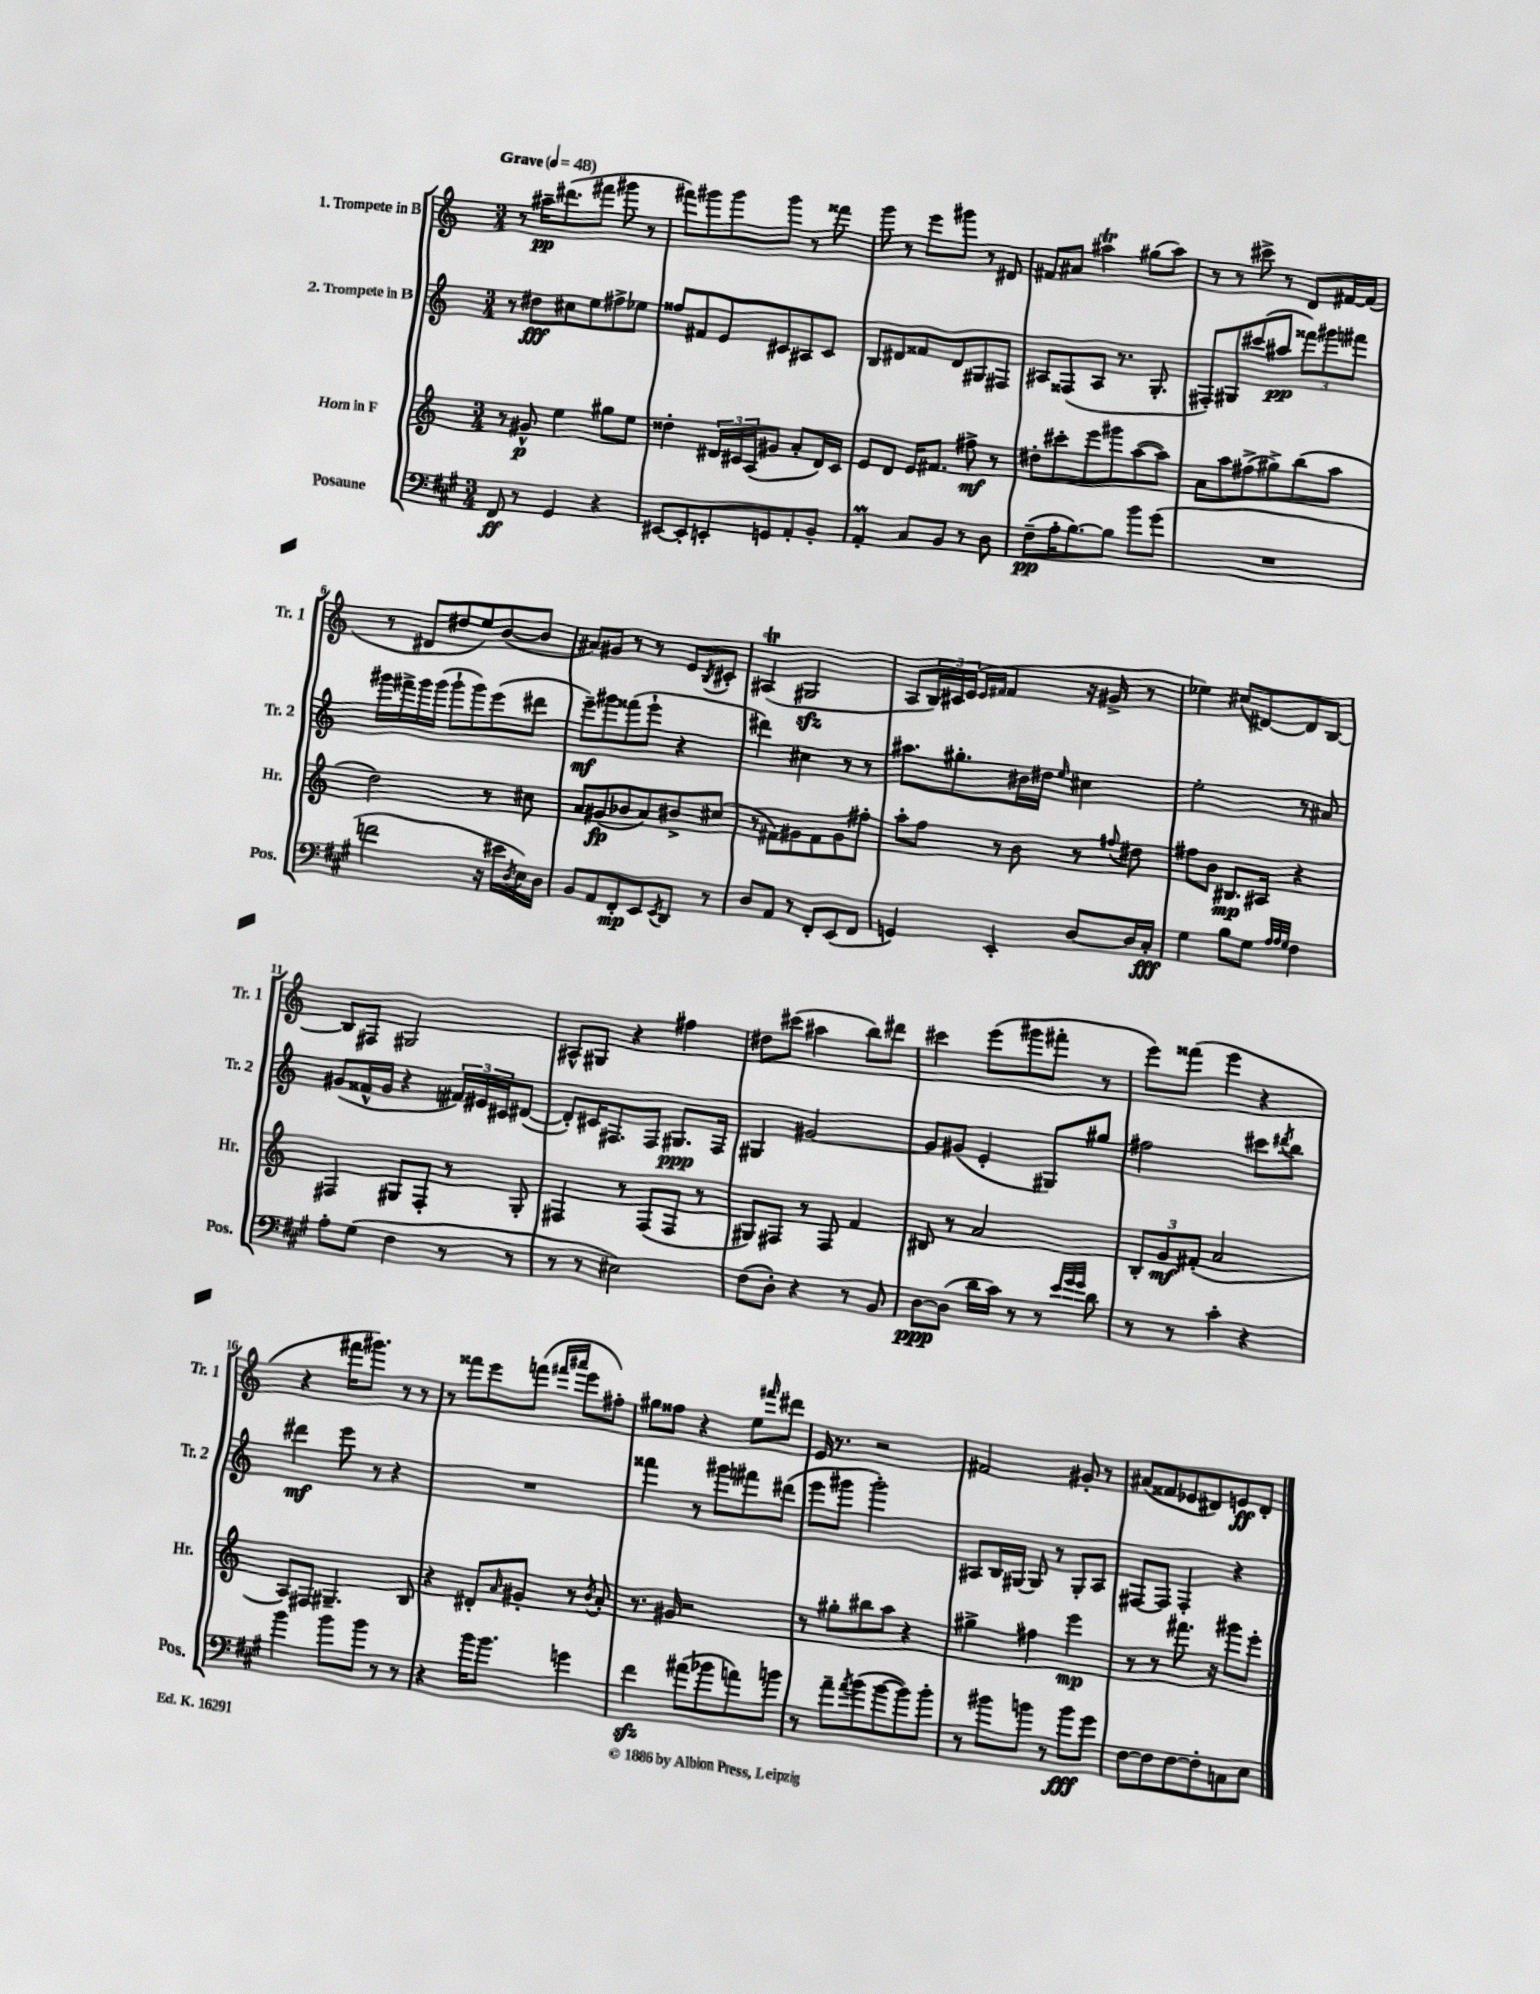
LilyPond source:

<<
\new StaffGroup <<
\new Staff = "s0" \with { instrumentName = "1. Trompete in B" shortInstrumentName = "Tr. 1" } {
    \clef treble \key c \major \numericTimeSignature \time 3/4 \tempo "Grave" 4 = 48
    r8 ais''16--\pp dis'''8.( fis'''8 gis'''8 r8 |
    fis'''8) gis'''8 gis'''8 gis'''8 r8 fisis'''8 |
    g'''8 r8 e'''8 gis'''8 r8 dis'8 |
    fis'8 ais'8 ais''4\trill gis''8( ais''8) |
    r8 r8 cis'''8-> r8 d'8 fis'16~ fis'16( |
    r8 dis'8 dis''8 e''8) b'8~( b'8 |
    ais'8) gis'8 r8 r8 e'8 \acciaccatura { b8 } cis'8-. |
    ais4\trill( gis2\sfz |
    a8 \tuplet 3/2 { b16) cis'16 e'16( } \grace { e'16 fis'16 } fis'4 r16 gis'16-> r8 |
    ees''4) cis''8( dis'8~) dis'8 b8~ |
    b8 fis8 gis2 |
    ais8-^ gis8 r4 fis''4 |
    dis''8 cis'''8( ais''4 b''8) dis'''8 |
    cis'''4 e'''8( gis'''8 fis'''8-. r8 |
    e'''8) fisis'''8( e'''4 r4 |
    r4 fis'''16 gis'''8.) r8 r8 |
    r8 fisis'''8 e'''8 f'''8( \grace { fis'''16 ais'''16 } e'''8 fis''8-.) |
    gis''8 fisis''8 r4 e''8 \grace { fis'''16 } dis'''8 |
    e'16 r8. r2 |
    fis'2 gis'8-. r8 |
    ais'8( fisis'8 ees'8 dis'8) e'8\ff dis'8-. \bar "|." |
}
\new Staff = "s1" \with { instrumentName = "2. Trompete in B" shortInstrumentName = "Tr. 2" } {
    \clef treble \key c \major \numericTimeSignature \time 3/4
    r8 dis''8\fff cis''8 e''8 fis''8-> ees''8 |
    fisis''8 fis'8 e'8 cis'8 ais8 cis'8 |
    b8 dis'8 fisis'8 dis'8 gis8 fis8 |
    ais8 fisis8( ais8 r8. g8.-. |
    fis8-.) gis8 cis'''8( ais''8\pp \tuplet 3/2 { fisis'''8) gis'''8 fis'''8 } |
    gis'''16 fis'''16-> gis'''16 gis'''16( gis'''8-! gis'''8) e'''8( dis'''8 |
    e'''8--\mf) gis'''8 fisis'''8( e'''8-! r4 |
    dis'''4) cis''4 r8 r8 |
    ais''8. gis''8.-. bis'16 dis''16 \grace { e''16 } cis''4 |
    e''2-. r8 ais'8 |
    gis'8( fisis'16-^ gis'16 r4 \tuplet 3/2 { fis'16) eis'16 cis'16 } dis'8~( |
    dis'8-.) cis'16 fis8. fis8 gis8.\ppp fis16 |
    gis4 gis'2~ |
    gis'8 gis'8( e'4-. gis8) gis''8 |
    fis''2 cis'''8 \acciaccatura { dis'''8 } b''8 |
    dis'''4\mf e'''8 r8 r4 |
    R2. |
    fisis'''4 r8 gis'''8 fis'''8 dis'''8( |
    e'''8 gis'''8 gis'''2-.) |
    ais8 b16 gis16~ gis8 r8 gis8-. ais8 |
    fis8~ fis8 fis4-. r4 \bar "|." |
}
\new Staff = "s2" \with { instrumentName = "Horn in F" shortInstrumentName = "Hr." } {
    \clef treble \key c \major \numericTimeSignature \time 3/4
    r8 gis'8-^\p e''4 gis''8 e''8 |
    disis''4-. \tuplet 3/2 { dis'16 cis'16 a16( } gis'8 a'8-. dis'16) cis'16 |
    e'8 d'8 e'16 fis'8. fis''8->\mf r8 |
    dis''8-. cis'''8-. e'''8 gis'''8 a''8~( a''8) |
    a'8 a''8 fis''8->( gis''8->) b''8( a''8 |
    d''2) r8 cis''8 |
    a'8 gis'8\fp( bes'8 a'8) bis'8-> cis''8( |
    r8 fis'8) gis'8 fis'8 gis'8 fis''8-. |
    a''8-. f''8 r8 b'8 r8 \appoggiatura { fis''8 } dis''8 |
    fis''8 b'8 bis8.\mp ais16 r4 |
    fis4 gis8 fis8-. r8 gis8-. |
    fis4 r8 fis8( fis8 r8 |
    gis8) fis8 r8 fis8 f'4 |
    bis8 r8 a'2 |
    \tuplet 3/2 { b8-. g'8\mf fis'8-.( } a'2 |
    a8) fis8 gis4.-- b8 |
    r4 dis'8-. \grace { a'16 } gis'8-. r8 \acciaccatura { b'8 } a'8-. |
    r8. gis'16 r2 |
    r8 gis''8-. bis''8 a''8 r4 |
    gis''4-> fis''4 e'''4\mp |
    r8 r8 fis'''8. r16 gis'''8 e'''8-. \bar "|." |
}
\new Staff = "s3" \with { instrumentName = "Posaune" shortInstrumentName = "Pos." } {
    \clef bass \key a \major \numericTimeSignature \time 3/4
    fis,8\ff r8 gis,4 r4 |
    eis,8~ eis,8-. e,8-. g,8 a,8-. b,8-. |
    a,4-.\prall cis8 b,8 r8 d8 |
    fis8--\pp( a16-. b8.~) b8 b'8 gis'8( |
    R2. |
    f'2 r16 eis'16 \acciaccatura { d8 } e16) d16 |
    b,8 a,8 fis,8-.\mp e,8 \acciaccatura { e,8 } d,8 r8 |
    d8 a,8 r8 fis,8-. e,8( fis,8 |
    g,4) e,4-. d8~ d16 cis16-.\fff |
    gis4 b8 gis8 \grace { a32 a32 gis32 } fis4 |
    a8-. gis8( fis4 r8 r8 |
    r8 r8 eis2) |
    fis8( d8-.) r4 r8 b,8 |
    d8~\ppp d8( d'16 cis'16) r8 r8 \grace { e'32 gis'32 gis'32 } d'8 |
    r8 r8 cis'4-. r4 |
    b'4 b'8 b'8 r8 r8 |
    r4 b'16 b'8. g'4 |
    fis'4\sfz ais'8( bes'8 a'8) b'8 |
    r8 a'8-- \acciaccatura { a'8 } b'8( b'8~ b'8) b'8-. |
    r8 bis'8 b'8 r8 b'8\fff gis'8 |
    fis8~ fis8 fis8~ fis8-. c8 e8 \bar "|." |
}
>>
>>
